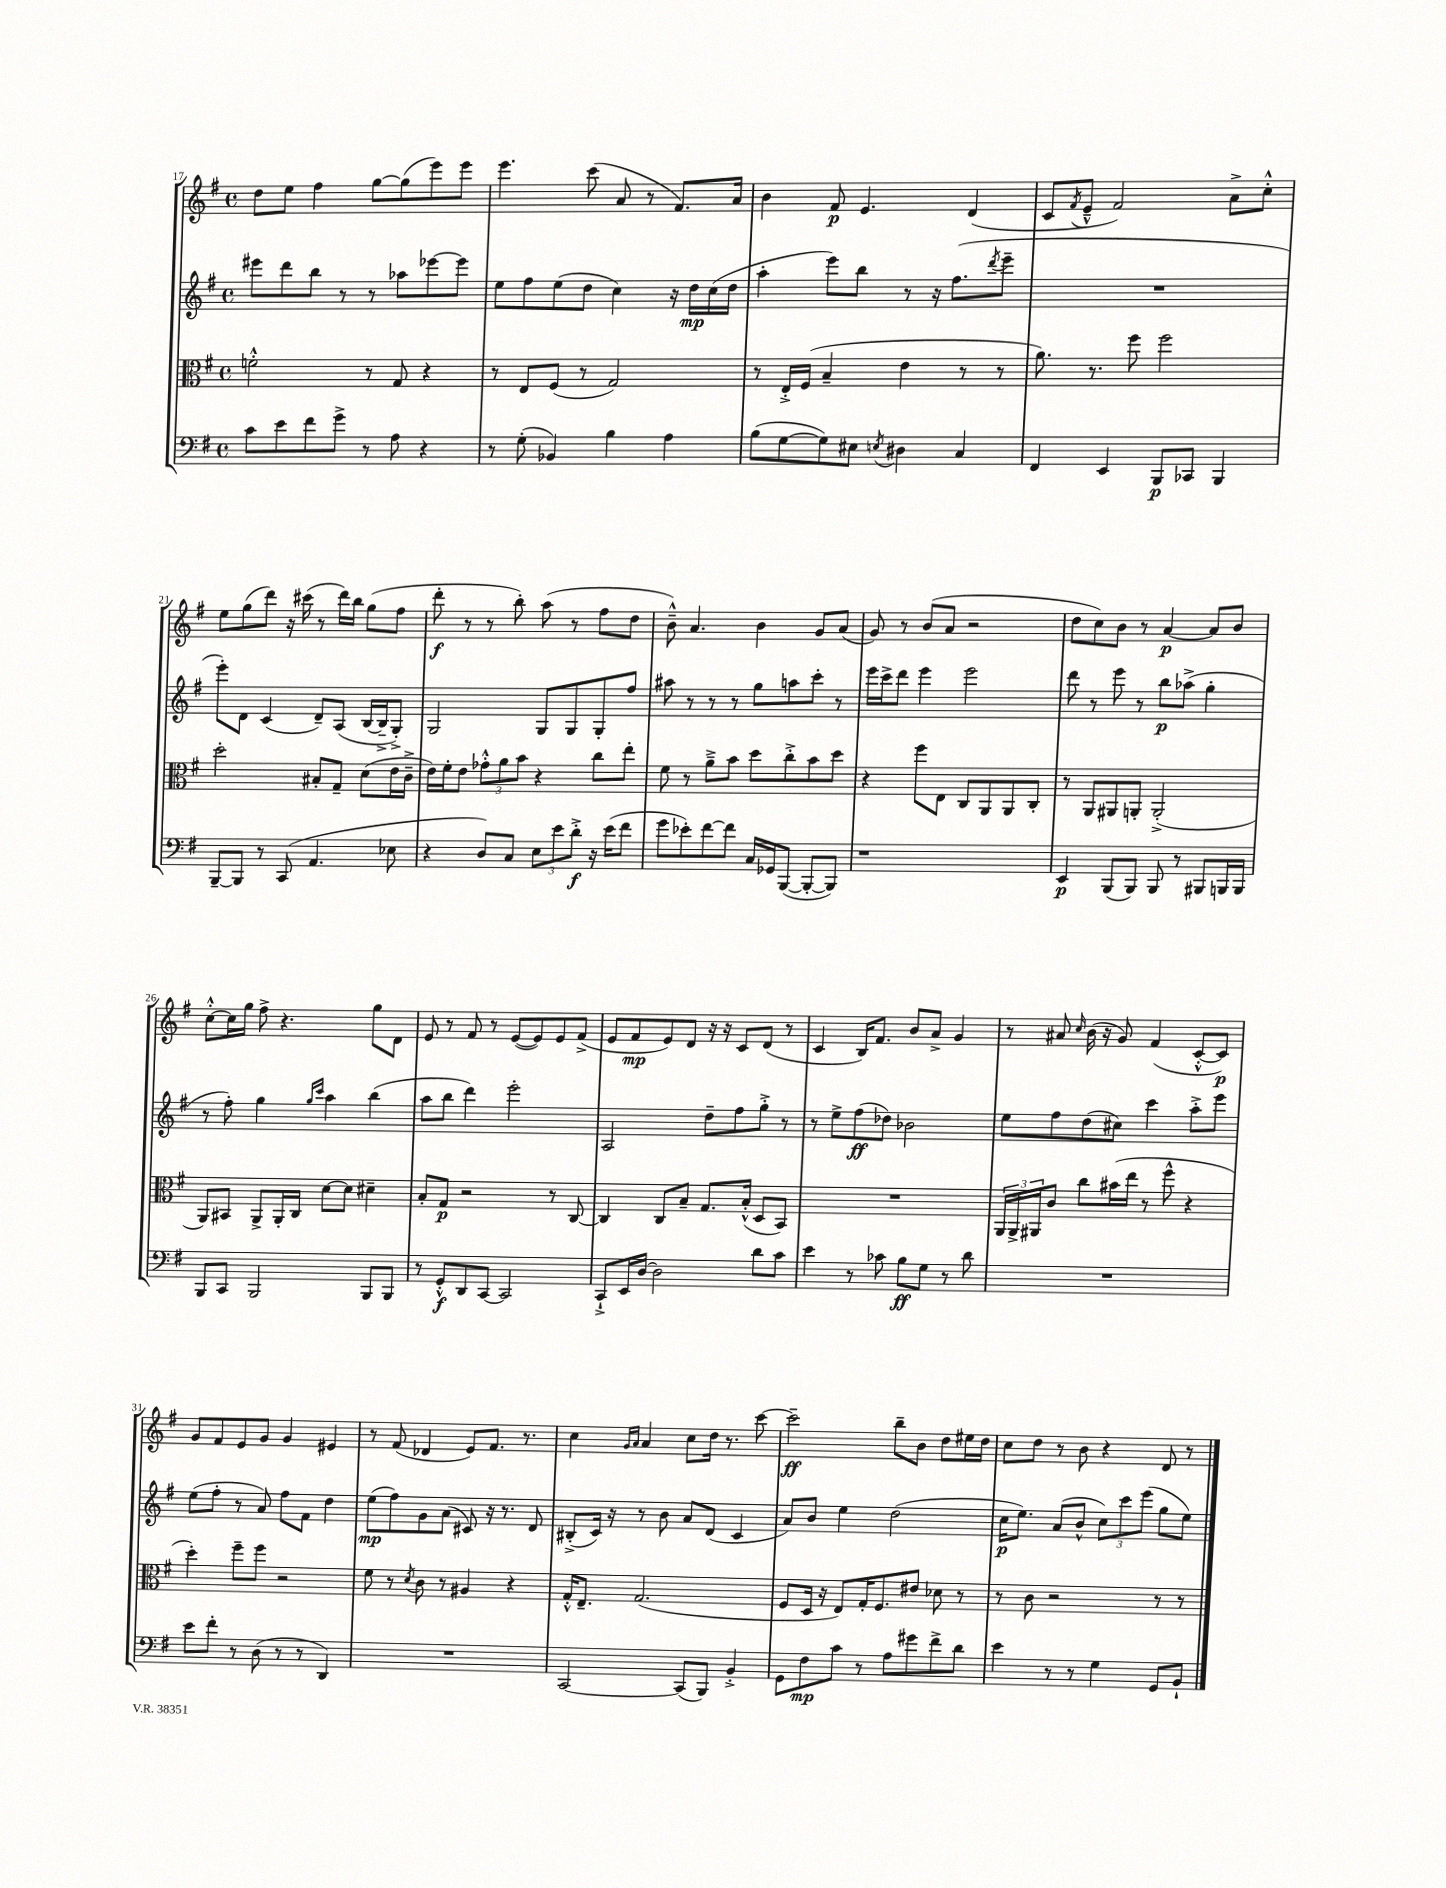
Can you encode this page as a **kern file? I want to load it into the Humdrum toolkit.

**kern	**kern	**kern	**kern
*staff4	*staff3	*staff2	*staff1
*clefF4	*clefC3	*clefG2	*clefG2
*k[f#]	*k[f#]	*k[f#]	*k[f#]
*M4/4	*M4/4	*M4/4	*M4/4
*met(c)	*met(c)	*met(c)	*met(c)
8c	2f'^^	8eee#	8dd
8e	.	8ddd	8ee
8f#	.	8bb	4ff#
8g^	.	8r	.
8r	8r	8r	[8gg
8A	8G	8aa-	(8gg]
4r	4r	[8eee-	8eee)
.	.	8eee-]	8eee
=	=	=	=
8r	8r	8ee	4.eee
(8G'	8E	8ff#	.
4BB-)	(8F#	(8ee	.
.	8r	8dd	(8ccc
4B	2G)	4cc)	8a
.	.	.	8r
4A	.	16r	8.f#)
.	.	16dd	.
.	.	(16cc	.
.	.	16dd	16a
=	=	=	=
(8B	8r	4aa'	4b
[8G	16E'^	.	.
.	(16F#	.	.
8G])	4B~	8eee)	8f#
8E#	.	8bb	4.e
8qE	.	.	.
4D#	4e	8r	.
.	.	16r	.
.	.	(8.ff#	.
4C	8r	.	(4d
.	.	8qddd	.
.	8r	8eee~	.
=	=	=	=
4FF#	8.a)	1r	8c
.	.	.	8qf#
.	.	.	8e~^^
.	8.r	.	.
4EE	.	.	2f#)
.	8ff#	.	.
8BBB	2ff#	.	.
8CC-	.	.	.
4BBB	.	.	8a^
.	.	.	8cc'^^
=	=	=	=
[8BBB~	2dd'	8eee')	8ee
8BBB]	.	8d	(8gg
8r	.	(4c	8ddd)
(8CC	.	.	16r
.	.	.	(16ccc#
4.AA	8B#'	8d~)	8r
.	8G~	(8A	16ddd)
.	.	.	16bb
.	(8d	[16B	(8gg
.	.	16B~^]	.
8E-	16e	8G'^)	8ff#
.	16c~^	.	.
=	=	=	=
4r	16e)	2G	8ddd'
.	16f#'	.	.
.	8e	.	8r
8D)	12g-'^^	.	8r
.	12a	.	.
8C	.	.	8bb')
.	12b	.	.
12E	4r	8G	(8aa
12e	.	.	.
.	.	8G	8r
12d'^	.	.	.
16r	8cc	8G'	8ff#
(16e	.	.	.
8f#	8ee'	8ff#	8dd
=	=	=	=
8g	8f#	8aa#	8b~^^)
8e-')	8r	8r	4.a
[8f#	8a~^	8r	.
8f#]	8b	8r	.
16C	8dd	8gg	4b
16GG-	.	.	.
([8BBB	8cc'^	8aa	.
8BBB'_	8b	8ccc'	8g
8BBB])	8dd	8r	(8a
=	=	=	=
1r	4r	16eee	8g)
.	.	16ccc^	.
.	.	8ddd	8r
.	8ff#	4eee	(8b
.	8E	.	8a
.	8C	2eee	2r
.	8AA	.	.
.	8AA	.	.
.	8C'	.	.
=	=	=	=
4EE	8r	8ddd	8dd
.	8AA	8r	8cc)
(8BBB	8AA#	8eee	8b
8BBB)	8AA'	8r	8r
8BBB	(2AA'^	8bb	[4a
8r	.	(8aa-^	.
8BBB#	.	4gg'	8a]
16BBB	.	.	8b
16BBB	.	.	.
=	=	=	=
8BBB	8AA)	8r	[8cc'^^
8CC	8BB#	8ff#')	16cc]
.	.	.	16gg
2BBB	8AA^	4gg	8ff#^
.	16AA'	.	4.r
.	16C	.	.
.	.	16qqgg	.
.	.	16qqccc	.
.	[8d	4aa	.
.	8d]	.	.
8BBB	4d#~	(4bb	8gg
8BBB	.	.	8d
=	=	=	=
8r	8B'	8aa	8e
8GG'^^	8G	8bb	8r
8DD	2r	4ddd)	8f#
[8CC	.	.	8r
2CC]	.	2eee'	([8e
.	.	.	8e])
.	8r	.	8e
.	[8C	.	(8f#^
=	=	=	=
8CC`^	4C]	2A	8e
16EE	.	.	8f#
[16D	.	.	.
2D]	8C	.	8e)
.	8B~	.	8d
.	8.G	8dd~	16r
.	.	.	16r
.	.	8ff#	8c
.	(16B'^^	.	.
8d	8D	8gg'^	(8d
8c	8BB)	8r	8r
=	=	=	=
4e	1r	8r	4c
.	.	8ee^	.
8r	.	(8ff#	16B)
.	.	.	8.f#
8c-	.	8dd-)	.
8B	.	2b-	8b
8G	.	.	8a^
8r	.	.	4g
8d	.	.	.
=	=	=	=
1r	24AA	8ee	8r
.	24AA^	.	.
.	24AA#	.	.
.	8c	8ff#	8a#
.	.	.	16qqcc
.	8cc	(8dd	(16b
.	.	.	16r
.	(16b#	8cc#)	8g)
.	16ee	.	.
.	8r	4ccc	(4f#
.	8ff#^^	.	.
.	4r	8aa'^	[8c'^^
.	.	8eee	8c])
=	=	=	=
8e	4dd')	(8ee	8g
8f#'	.	8ff#'	8f#
8r	8ff#~	8r	8e
(8D	8ff#	8a)	8g
8r	2r	8ff#	4g
8r	.	8f#	.
4DD)	.	4dd	4e#
=	=	=	=
1r	8f#	(8ee	8r
.	8r	8ff#)	(8f#
.	8qd	.	.
.	8c	8g	4d-
.	8r	(8a	.
.	4A#	8c#)	8e)
.	.	16r	8.f#
.	.	8.r	.
.	4r	.	.
.	.	.	8.r
.	.	8d	.
=	=	=	=
[2CC	16G'^^	(8B#'^	4cc
.	8.E~	.	.
.	.	16c)	.
.	.	16r	.
.	.	.	16qqg
.	.	.	16qqa
.	(2.G	8r	4a
.	.	8b	.
(8CC]	.	8a	8cc
8BBB)	.	(8d	16dd
.	.	.	8.r
4BB'^	.	4c	.
.	.	.	[8ccc
=	=	=	=
8GG	8F#	8a)	2ccc~]
8F#	16D	8b	.
.	16r	.	.
8c	8E)	4ee	.
8r	16G'	.	.
.	8.F#	.	.
8A	.	(2dd	8bb~
8g#	8e#	.	8b
8f#^	8d-	.	8dd
8d	8r	.	16ee#
.	.	.	16dd
=	=	=	=
4e	8r	16cc	8cc
.	.	8.ee)	.
.	8c	.	8dd
8r	2r	(8a	8r
8r	.	8b^^	8b
4G	.	12cc)	4r
.	.	12ccc	.
.	.	(12eee	.
8GG	8r	8gg	8d
8BB`	8r	8ee)	8r
==	==	==	==
*-	*-	*-	*-
